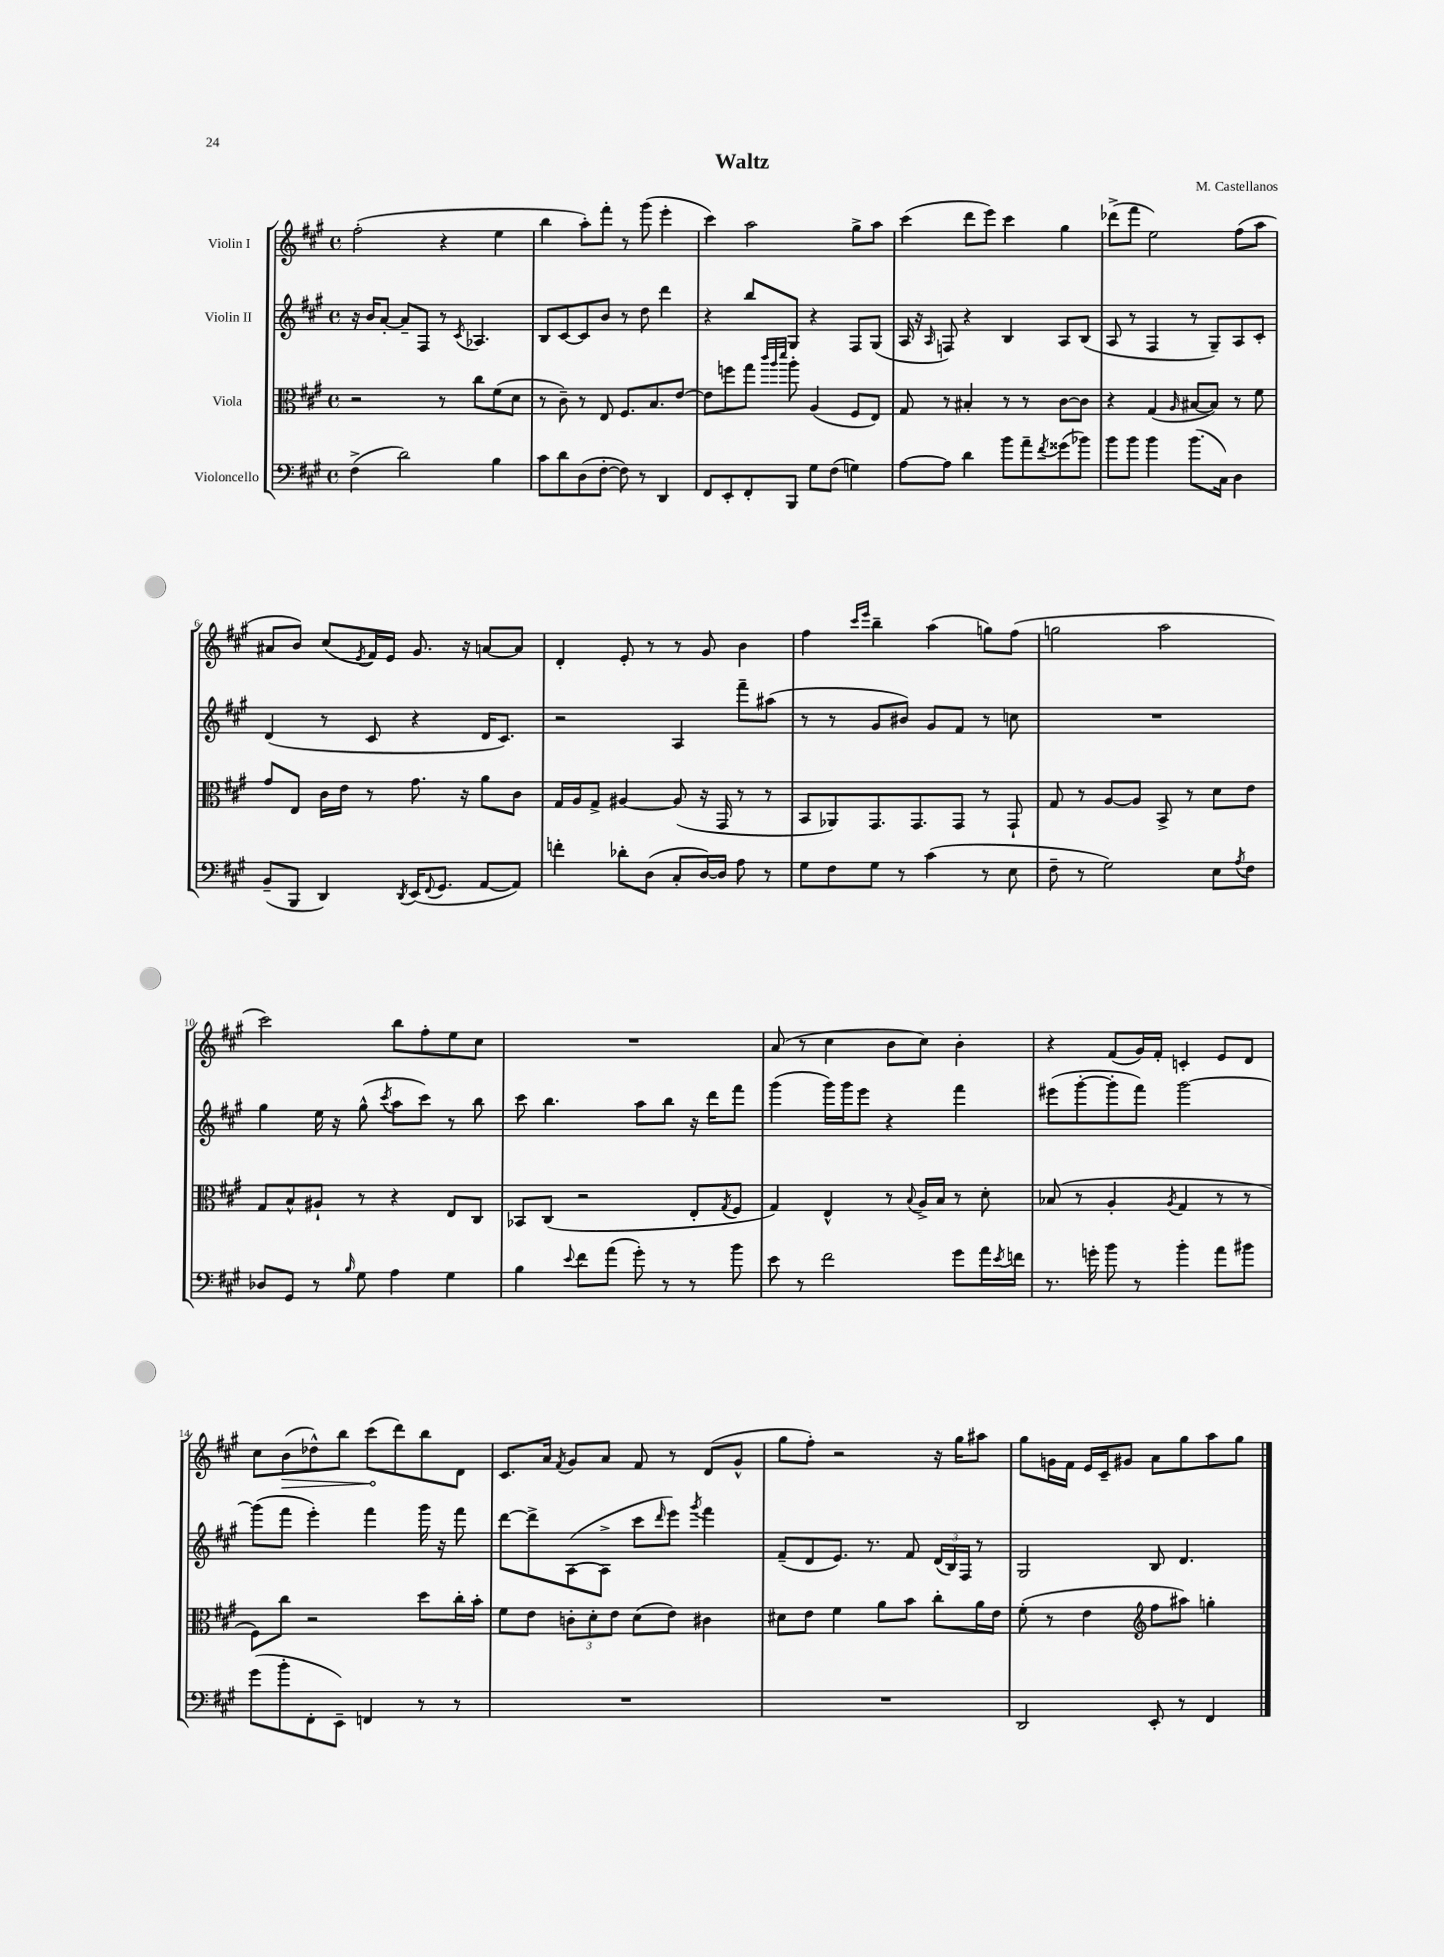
\header { title = "Waltz" composer = "M. Castellanos" }
<<
\new StaffGroup <<
\new Staff = "s0" \with { instrumentName = "Violin I" } {
    \clef treble \key a \major \defaultTimeSignature \time 4/4
    fis''2-.( r4 e''4 |
    b''4 a''8-.) fis'''8-. r8 gis'''8( e'''4-. |
    cis'''4) a''2 gis''8-> a''8 |
    cis'''4( d'''8 e'''8) cis'''4 gis''4 |
    des'''8->( fis'''8 e''2) fis''8( a''8 |
    ais'8 b'8) cis''8( \acciaccatura { e'8 } fis'16) e'16 gis'8. r16 a'8~ a'8 |
    d'4-. e'8-. r8 r8 gis'8 b'4 |
    fis''4 \grace { cis'''16 e'''16 } b''4-- a''4( g''8) fis''8( |
    g''2 a''2 |
    cis'''2) b''8 fis''8-. e''8 cis''8 |
    R1 |
    a'8( r8 cis''4 b'8 cis''8) b'4-. |
    r4 fis'8( gis'16) fis'16-. c'4-. e'8 d'8 |
    cis''8 \once \override Hairpin.circled-tip = ##t b'8\>( des''8-^) b''8 cis'''8\!( d'''8) b''8 d'8 |
    cis'8. a'16 \acciaccatura { fis'8 } gis'8 a'8 fis'8 r8 d'8( gis'8-^ |
    gis''8 fis''8-.) r2 r16 gis''16 ais''8 |
    gis''8 g'16 fis'16 e'16 cis'16-- gis'8 a'8 gis''8 a''8 gis''8 \bar "|." |
}
\new Staff = "s1" \with { instrumentName = "Violin II" } {
    \clef treble \key a \major \defaultTimeSignature \time 4/4
    r16 b'16 a'8~-. a'8-- fis8 r8 \acciaccatura { cis'8 } aes4. |
    b8 cis'8~ cis'8 b'8 r8 d''8 d'''4 |
    r4 b''8 gis8 r4 fis8 gis8( |
    a16 r16 \grace { a16 } f8) r4 b4 a8 b8( |
    a8 r8 fis4 r8 gis8--) a8 cis'8-. |
    d'4( r8 cis'8 r4 d'16 cis'8.) |
    r2 a4 fis'''8-- ais''8( |
    r8 r8 gis'8 bis'8) gis'8 fis'8 r8 c''8 |
    R1 |
    gis''4 e''16 r16 gis''8-^( \acciaccatura { cis'''8 } a''8 cis'''8) r8 b''8 |
    cis'''8 b''4. a''8 b''8 r16 d'''16 fis'''8 |
    gis'''4( gis'''16) gis'''16 e'''8 r4 fis'''4 |
    eis'''8( gis'''8~-. gis'''8-. fis'''8) gis'''2~ |
    gis'''8( fis'''8 e'''4-.) fis'''4 gis'''16 r16 fis'''8 |
    d'''8~ d'''8-> a8~( a8-> cis'''8 \grace { d'''16 } e'''8) \acciaccatura { gis'''8 } fis'''4 |
    fis'8--( d'8 e'8.) r8. fis'8 \tuplet 3/2 { d'16( b16) fis16 } r8 |
    gis2 b8 d'4. \bar "|." |
}
\new Staff = "s2" \with { instrumentName = "Viola" } {
    \clef alto \key a \major \defaultTimeSignature \time 4/4
    r2 r8 cis''8 fis'8( d'8 |
    r8 cis'8--) r8 e8 fis8. b8. e'8~ |
    e'8 f''8 gis''8 \grace { cis'''32 a''32 d'''32 } a''8-. a4( fis8 e8) |
    gis8 r8 bis4-. r8 r8 cis'8~ cis'8 |
    r4 gis4( \grace { a16 } bis8~ bis8) r8 fis'8 |
    gis'8 e8 cis'16 e'16 r8 gis'8. r16 a'8 cis'8 |
    gis16 a16 gis8-> ais4~ ais8( r16 gis,16 r8 r8 |
    b,8 aes,8) gis,8. gis,8. gis,8 r8 gis,8-! |
    gis8 r8 a8~ a8 b,8-> r8 d'8 e'8 |
    gis8 b8-^ ais8-! r8 r4 e8 cis8 |
    bes,8 cis8( r2 e8-. \acciaccatura { gis8 } fis8 |
    gis4) e4-^ r8 \appoggiatura { b8 } a16-> b16 r8 d'8-. |
    bes8( r8 a4-. \acciaccatura { a8 } gis4 r8 r8 |
    fis8) cis''8 r2 d''8 cis''16-. b'16-. |
    fis'8 e'8 \tuplet 3/2 { c'8-. d'8-. e'8 } d'8( e'8) cis'4 |
    dis'8 e'8 fis'4 a'8 b'8 cis''8-. a'16 e'16 |
    fis'8-.( r8 e'4 \clef treble fis''8 ais''8) g''4-. \bar "|." |
}
\new Staff = "s3" \with { instrumentName = "Violoncello" } {
    \clef bass \key a \major \defaultTimeSignature \time 4/4
    fis4->( d'2) b4 |
    cis'8 d'8 d8( fis8~-. fis8) r8 d,4 |
    fis,8 e,8-. fis,8-. b,,8 gis8 fis8( g4) |
    a8~ a8 d'4 b'8 a'8-- \acciaccatura { fis'8 } gisis'8( bes'8) |
    b'8 b'8 b'4 b'8.( cis16) d4 |
    b,8--( b,,8 d,4) \acciaccatura { d,8 } e,16( \appoggiatura { fis,8 } gis,8. a,8~ a,8) |
    f'4-. des'8-. d8( cis8-. d16~) d16 a8 r8 |
    gis8 fis8 gis8 r8 cis'4( r8 e8 |
    fis8-- r8 gis2) e8 \acciaccatura { a8 } fis8 |
    des8 gis,8 r8 \grace { b16 } gis8 a4 gis4 |
    b4 \appoggiatura { e'8 } fis'8 a'8( gis'8-.) r8 r8 b'8 |
    e'8 r8 fis'2 gis'8 a'16 \acciaccatura { e'8 } f'16 |
    r8. g'16-. b'8 r8 b'4-. a'8 bis'8 |
    gis'8( b'8-. fis,8-. e,8--) f,4 r8 r8 |
    R1 |
    R1 |
    d,2 e,8-. r8 fis,4 \bar "|." |
}
>>
>>
